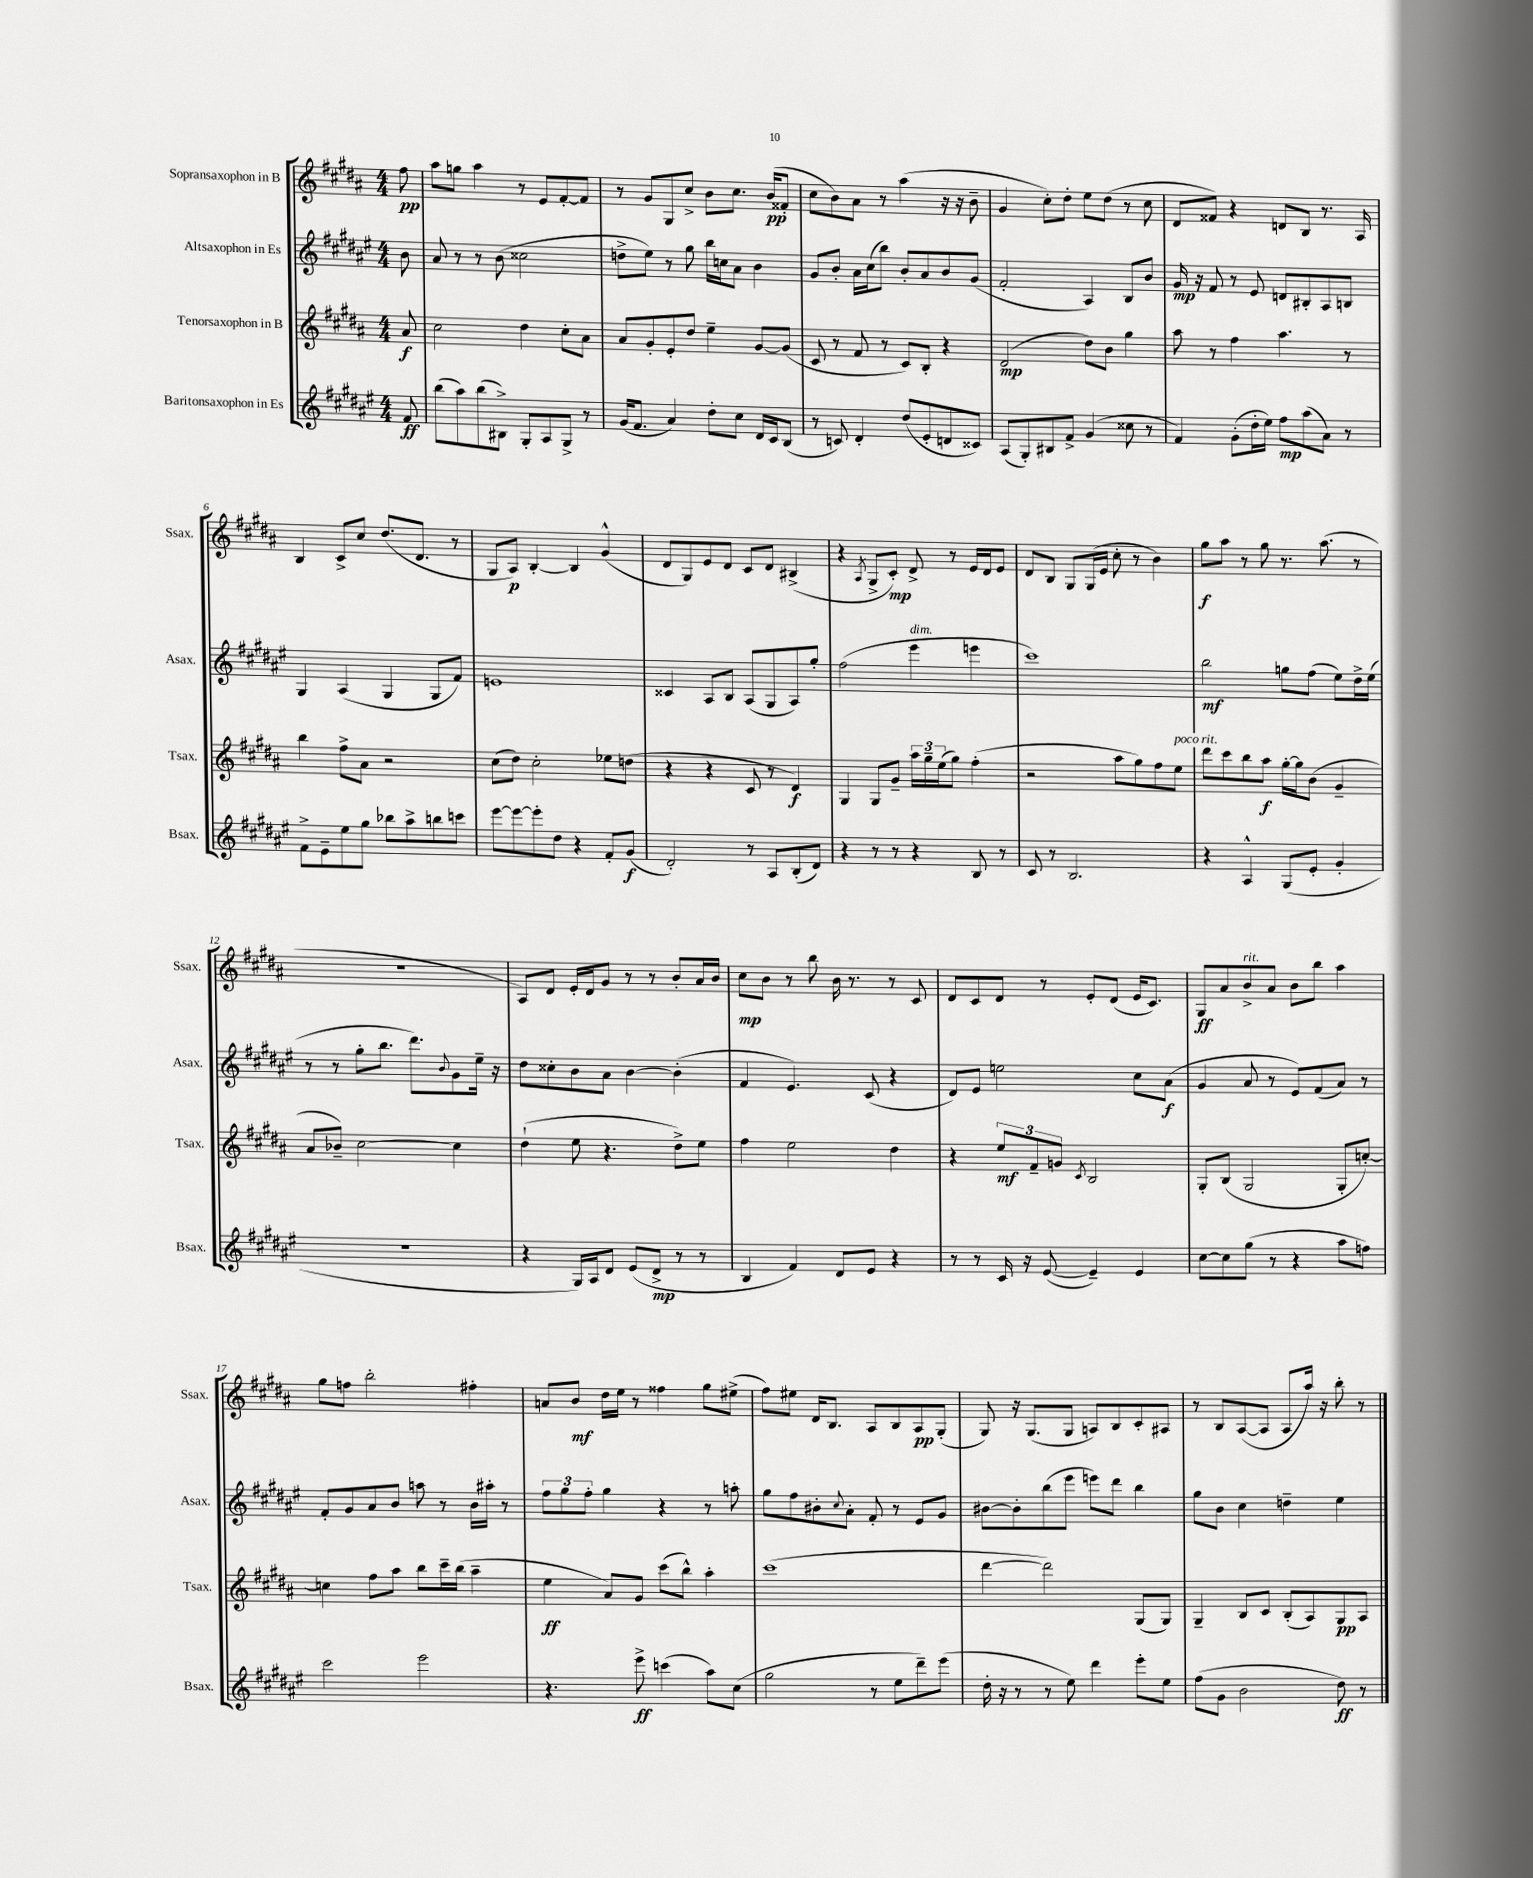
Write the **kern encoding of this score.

**kern	**kern	**kern	**kern
*staff4	*staff3	*staff2	*staff1
*clefG2	*clefG2	*clefG2	*clefG2
*k[f#c#g#d#a#e#]	*k[f#c#g#d#a#]	*k[f#c#g#d#a#e#]	*k[f#c#g#d#a#]
*M4/4	*M4/4	*M4/4	*M4/4
8f#	8a#	8b	8ff#
=	=	=	=
(8bb	2cc#	8a#	8aa#
8aa#)	.	8r	8gg
(8bb	.	8r	4aa#
8B#^)	.	(8b	.
8G#'	4dd#	2cc##	8r
8A#	.	.	8e
8G#^	8cc#'	.	[8f#'
8r	8a#	.	8f#]
=	=	=	=
(16g#	8a#	8dd^	8r
8.f#	.	.	.
.	8g#'	8ee#)	8g#
4a#)	8e'	8r	8G#
.	8dd#	8gg#	8cc#^
8dd#'	4ee~	16bb	8b
.	.	16cc	.
8cc#	.	8a#	8.cc#
16d#	[8g#	4b	.
16c#	.	.	(16b
(8B	(8g#]	.	8f##'
=	=	=	=
8r	8c#	8g#	8cc#
8c)	8r	8b'	8b)
4d#'	8f#	16a#	8a#
.	.	(16cc#	.
.	8r	8bb)	8r
(8dd#	8c#)	8b'	(4aa#
8e#'	8B'	8a#	.
8d	4r	8b	16r
.	.	.	16r
8c##)	.	(8g#	8b~
=	=	=	=
(8A#	(2d#	2f#'	4g#
8G#')	.	.	.
8B#	.	.	8cc#')
8f#^	.	.	8dd#'
(4g#	8dd#)	4A#)	8ee
.	8b	.	(8dd#
8cc##	4gg#	8B	8r
8r	.	8b	8cc#
=	=	=	=
4f#)	8aa#	16g#	8d#
.	.	16r	.
.	8r	8f#	8f##)
(8g#'	4ff#	8r	4r
16dd#'	.	8e#	.
16ee#)	.	.	.
8ff#	4.aa#	8d	8d
(8aa#	.	8B#'	8B
8a#)	.	8A#	8.r
8r	8r	8B	.
.	.	.	16A#
=	=	=	=
8f#^	4bb	4G#	4B
8e#~	.	.	.
8ee#	8ff#^	(4A#	8c#^
8gg#	8a#	.	8cc#
8bb-	2r	4G#	(8.dd#
8aa#^	.	.	.
.	.	.	8.d#
8bb	.	8G#	.
8ccc	.	8f#)	8r
=	=	=	=
[8eee#	(8cc#	1e	8G#
8eee#_	8dd#)	.	8A#)
8eee#']	2cc#'	.	[4B'
8dd#	.	.	.
4r	.	.	4B]
8f#'	8ee-	.	(4g#^^
(8g#	(8dd	.	.
=	=	=	=
2d#')	4r	4c##	8d#
.	.	.	8G#)
.	4r	8A#	8e
.	.	8B	8d#
8r	8c#	(8A#	8c#
8A#	8r	8G#	8d#
(8B'	4d#)	8A#)	(4B#^
8d#)	.	8gg#'	.
=	=	=	=
4r	4G#	(2ff#	4r
.	.	.	8qA#
8r	8G#	.	8G#^
8r	8g#~	.	8c#')
4r	24aa#	4eee#	8d#^
.	24gg#~	.	.
.	(24ee	.	.
.	8gg#)	.	8r
8B	(4ff#'	4eee	16e
.	.	.	16d#
8r	.	.	8e
=	=	=	=
8c#	2r	1ccc#)	8d#
8r	.	.	8B
2.B	.	.	8G#
.	.	.	(16G#
.	.	.	16e
.	8aa#	.	8cc#'
.	8gg#)	.	8r
.	8ff#	.	4b)
.	8ee	.	.
=	=	=	=
4r	8ddd#	2bb	8gg#
.	8ccc#	.	8aa#
4A#^^	8bb	.	8r
.	8aa#	.	8gg#
(8G#	[16gg#'	8gg	8.r
.	16gg#]	.	.
8e#'	(8b	(8ff#	.
.	.	.	(8.aa#
4g#'	4g#~	8ee#)	.
.	.	16dd#^	8r
.	.	(16ee#	.
=	=	=	=
1r	8a#	8r	1r
.	8b-~)	8r	.
.	[2cc#	8gg#'	.
.	.	8.bb	.
.	.	8.ddd#)	.
.	.	8qqb	.
.	4cc#]	8g#	.
.	.	16ee#~	.
.	.	16r	.
=	=	=	=
4r	(4dd#`	8dd#	8A#)
.	.	8cc##'	8d#
16G#)	8ee	8b	16e'
16A#	.	.	16d#
8d#	4.r	8a#	8g#
(8e#	.	[4b	8r
8d#^	.	.	8r
8r	8dd#^)	(4b']	8b'
8r	8ee	.	16a#
.	.	.	16b
=	=	=	=
4B	4ff#	4f#	8cc#
.	.	.	8b
4f#)	2ee	4.e#)	8r
.	.	.	8bb
8d#	.	.	16b
.	.	.	8.r
8e#	.	(8c#	.
4r	4dd#	4r	8r
.	.	.	8c#
=	=	=	=
8r	4r	8d#)	8d#
8r	.	8e#	8c#
16c#	12ee	2ee	8d#
16r	.	.	.
.	12f#~	.	.
([8e#	.	.	8r
.	12g	.	.
.	8qc#	.	.
4e#~])	2B	.	8e'
.	.	.	(8d#
4e#	.	8cc#	16e
.	.	.	8.c#)
.	.	(8a#	.
=	=	=	=
[8cc#	8G#'	4g#	8G#
8cc#]	(8B	.	8a#
(8gg#	2G#	8a#	8b^
8r	.	8r	8a#
4r	.	8e#)	8b
.	.	(8f#	8bb
8aa#	8G#'	8a#)	4aa#
8ff)	[8cc')	8r	.
=	=	=	=
2ccc#	4cc]	8f#'	8gg#
.	.	8g#	8ff
.	8ff#	8a#	2bb'
.	8aa#	8b	.
2eee#	8bb	8aa	.
.	16ccc#~	8r	.
.	(16bb	.	.
.	4aa#~	16b	4ff#'
.	.	16aa#'	.
.	.	8r	.
=	=	=	=
4.r	4ee	12ff#	8a
.	.	12gg#	.
.	.	.	8b
.	.	12ff#'	.
.	8a#)	4gg#	16dd#
.	.	.	16ee
8eee#^	8g#	.	8r
(4ccc	(8ccc#	4r	4ff##
.	8bb^^)	.	.
8aa#)	4aa#'	8r	8gg#
(8cc#	.	8aa'	(8ee#^
=	=	=	=
2gg#	(1ccc#	8gg#	8ff#)
.	.	8ff#	8ee#
.	.	8b#'	16d#
.	.	.	8.B
.	.	8qqcc#	.
.	.	8a#'	.
8r	.	8f#'	8A#
8ee#	.	8r	8B
8ddd#~)	.	8e#	8A#
(8eee#	.	8g#	(8G#'
=	=	=	=
16dd#'	[4ddd#	[8b#	8G#)
16r	.	.	.
8r	.	8b#']	16r
.	.	.	(8.G#
8r	2ddd#])	(8bb	.
8ee#)	.	8eee#	8G#
4ddd#	.	8eee)	8A)
.	.	8ddd#	8B
8eee#'	(8G#	4bb	8c#'
8ee#	8G#)	.	8A#
=	=	=	=
(8ff#	4G#~	8gg#	8r
8g#	.	8b	8B
2b	8B	4cc#	([8A#
.	8c#	.	8A#]
.	(8B'	4dd~	8A#
.	8A#)	.	16aa#)
.	.	.	16r
8dd#)	8G#	4ee#	8bb'
8r	8A#	.	8r
==	==	==	==
*-	*-	*-	*-
